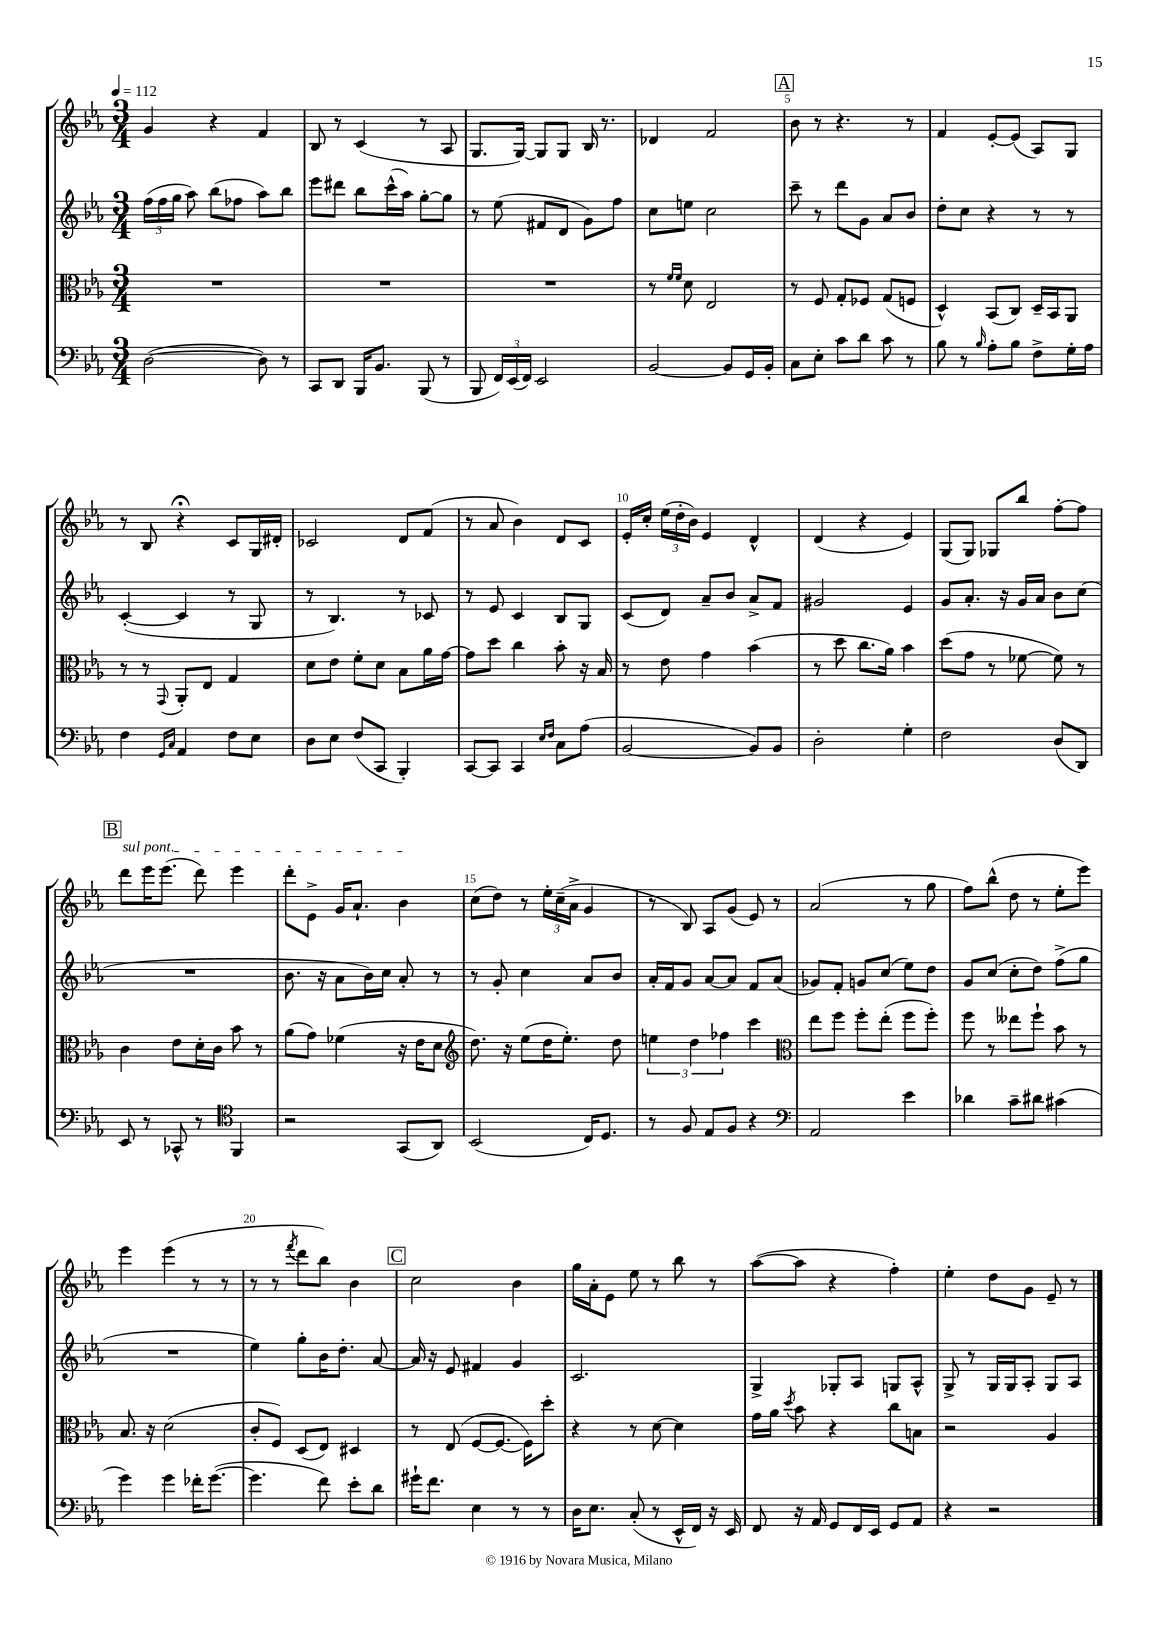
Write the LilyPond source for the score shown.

<<
\new StaffGroup <<
\new Staff = "s0" {
    \clef treble \key ees \major \numericTimeSignature \time 3/4 \tempo 4 = 112
    \autoBeamOff g'4 r4 f'4 |
    bes8 r8 c'4( r8 aes8 |
    g8.[ g16]~) g8[ g8] bes16 r8. |
    des'4 f'2 |
    \mark \markup { \box "A" } bes'8 r8 r4. r8 |
    f'4 ees'8[~-. ees'8]( aes8[) g8] |
    r8 bes8 r4\fermata c'8[ g16 dis'16]-. |
    ces'2 d'8[ f'8]( |
    r8 aes'8 bes'4) d'8[ c'8] |
    ees'16[-. c''16]-. \tuplet 3/2 { ees''16[( d''16-. bes'16]) } ees'4 d'4-^ |
    d'4( r4 ees'4) |
    g8[( g8]) ges8[ bes''8] f''8[~-. f''8] |
    \mark \markup { \box "B" } \once \override TextSpanner.bound-details.left.text = \markup { \italic "sul pont." } d'''8[\startTextSpan ees'''16 ees'''8.]( d'''8) ees'''4 |
    d'''8[-. ees'8]-> g'16[ aes'8.]-! bes'4\stopTextSpan |
    c''8[( d''8]) r8 \tuplet 3/2 { ees''16[-. c''16--( aes'16]-> } g'4 |
    r8 bes8) aes8[ g'8]( ees'8) r8 |
    aes'2( r8 g''8 |
    f''8[) bes''8]-^( d''8 r8 ees''8[-. ees'''8]) |
    ees'''4 ees'''4( r8 r8 |
    r8 r8 \acciaccatura { f'''8 } d'''8[ bes''8]) bes'4 |
    \mark \markup { \box "C" } c''2 bes'4 |
    g''16[ aes'16-. ees'8] ees''8 r8 bes''8 r8 |
    aes''8[~( aes''8] r4 f''4-.) |
    ees''4-. d''8[ g'8] ees'8-- r8 \bar "|." |
}
\new Staff = "s1" {
    \clef treble \key ees \major \numericTimeSignature \time 3/4
    \autoBeamOff \tuplet 3/2 { f''16[( f''16 g''16] } aes''8) bes''8[( fes''8] aes''8[) bes''8] |
    ees'''8[ dis'''8] bes''8[ c'''16-^( aes''16]) g''8[~-. g''8] |
    r8 ees''8( fis'8[ d'8] g'8[) f''8] |
    c''8[ e''8] c''2 |
    \mark \markup { \box "A" } c'''8-- r8 d'''8[ g'8] aes'8[ bes'8] |
    d''8[-. c''8] r4 r8 r8 |
    c'4~-.( c'4 r8 g8 |
    r8 bes4.) r8 ces'8 |
    r8 ees'8 c'4 bes8[ g8] |
    c'8[( d'8]) aes'8[-- bes'8] aes'8[-> f'8] |
    gis'2 ees'4 |
    g'8[ aes'8.]-. r16 g'16[ aes'16] bes'8[ c''8]( |
    \mark \markup { \box "B" } R2. |
    bes'8. r16 aes'8[ bes'16) c''16] aes'8-. r8 |
    r8 g'8-. c''4 aes'8[ bes'8] |
    aes'16[-. f'16 g'8] aes'8[~ aes'8] f'8[ aes'8]( |
    ges'8[) f'8]-. g'8[ c''8]( ees''8[) d''8] |
    g'8[ c''8]( c''8[-. d''8]) f''8[->( g''8] |
    R2. |
    ees''4) g''8[-. bes'16 d''8.]-. aes'8~ |
    \mark \markup { \box "C" } aes'16 r16 ees'8 fis'4 g'4 |
    c'2. |
    g4-> ges8[-. aes8] g8[ aes8]-^ |
    g8-> r8 g16[ g16 aes8]-. g8[ aes8] \bar "|." |
}
\new Staff = "s2" {
    \clef alto \key ees \major \numericTimeSignature \time 3/4
    \autoBeamOff R2. |
    R2. |
    R2. |
    r8 \grace { f'16[ f'16] } d'8 ees2 |
    \mark \markup { \box "A" } r8 f8 g8[-. fes8] g8[( f8] |
    d4-^) bes,8[( c8]) d16[-- bes,16 aes,8] |
    r8 r8 \appoggiatura { g,8 } aes,8[-. ees8] g4 |
    d'8[ ees'8] f'8[-. d'8] bes8[ aes'16 g'16]~ |
    g'8[ d''8] c''4 bes'8-. r16 bes16 |
    r8 ees'8 g'4 bes'4( |
    r8 d''8 c''8.[ aes'16]) bes'4 |
    d''8[( g'8] r8 fes'8~ fes'8) r8 |
    \mark \markup { \box "B" } c'4 ees'8[ d'16-. c'16] bes'8 r8 |
    aes'8[( g'8]) fes'4( r16 ees'16[ d'8] |
    \clef treble d''8.) r16 ees''8[( d''16 ees''8.]-.) d''8 |
    \tuplet 3/2 { e''4 d''4 fes''4 } c'''4 |
    \clef alto ees''8[ f''8] f''8[-. ees''8]-.( f''8[ f''8]-.) |
    f''8 r8 eeses''8[ f''8]-! bes'8 r8 |
    bes8. r16 d'2( |
    c'8[-. f8]) d8[( ees8]) dis4 |
    \mark \markup { \box "C" } r8 ees8( f8[~ f8.]~ f16[) d''8]-. |
    r4 r8 d'8~ d'4 |
    g'16[ aes'16] \acciaccatura { d''8 } bes'8 r4 c''8[ b8] |
    r2 aes4 \bar "|." |
}
\new Staff = "s3" {
    \clef bass \key ees \major \numericTimeSignature \time 3/4
    \autoBeamOff d2~( d8) r8 |
    c,8[ d,8] bes,,16[ bes,8.] bes,,8( r8 |
    bes,,8 \tuplet 3/2 { f,16[) ees,16( f,16]) } ees,2 |
    bes,2~ bes,8[ g,16 bes,16]-. |
    \mark \markup { \box "A" } c8[ ees8]-. c'8[ d'8] c'8 r8 |
    bes8 r8 \grace { bes16 } aes8[-. bes8] f8[-> g16-. aes16] |
    f4 \grace { g,16[ c16] } aes,4 f8[ ees8] |
    d8[ ees8] f8[( c,8] bes,,4-.) |
    c,8[~ c,8] c,4 \grace { ees16[ f16] } c8[ aes8]( |
    bes,2~ bes,8[) bes,8] |
    d2-. g4-. |
    f2 d8[( d,8]) |
    \mark \markup { \box "B" } ees,8 r8 ces,8-^ r8 \clef tenor f,4 |
    r2 g,8[( aes,8]) |
    bes,2( c16[) d8.] |
    r8 f8 ees8[ f8] r4 |
    \clef bass aes,2 ees'4 |
    des'4 c'8[-- dis'8] cis'4( |
    g'4) g'4 fes'16[-. g'8.]~( |
    g'4. f'8) ees'8[-. d'8] |
    \mark \markup { \box "C" } gis'16[-! f'8.] ees4 r8 r8 |
    d16[ ees8.] c8-.( r8 ees,16[-^ f,16]) r16 ees,16 |
    f,8 r16 aes,16 g,8[ f,16 ees,16] g,8[ aes,8] |
    r4 r2 \bar "|." |
}
>>
>>
\layout { \context { \Score \override BarNumber.break-visibility = ##(#f #t #t) barNumberVisibility = #(every-nth-bar-number-visible 5) } }
